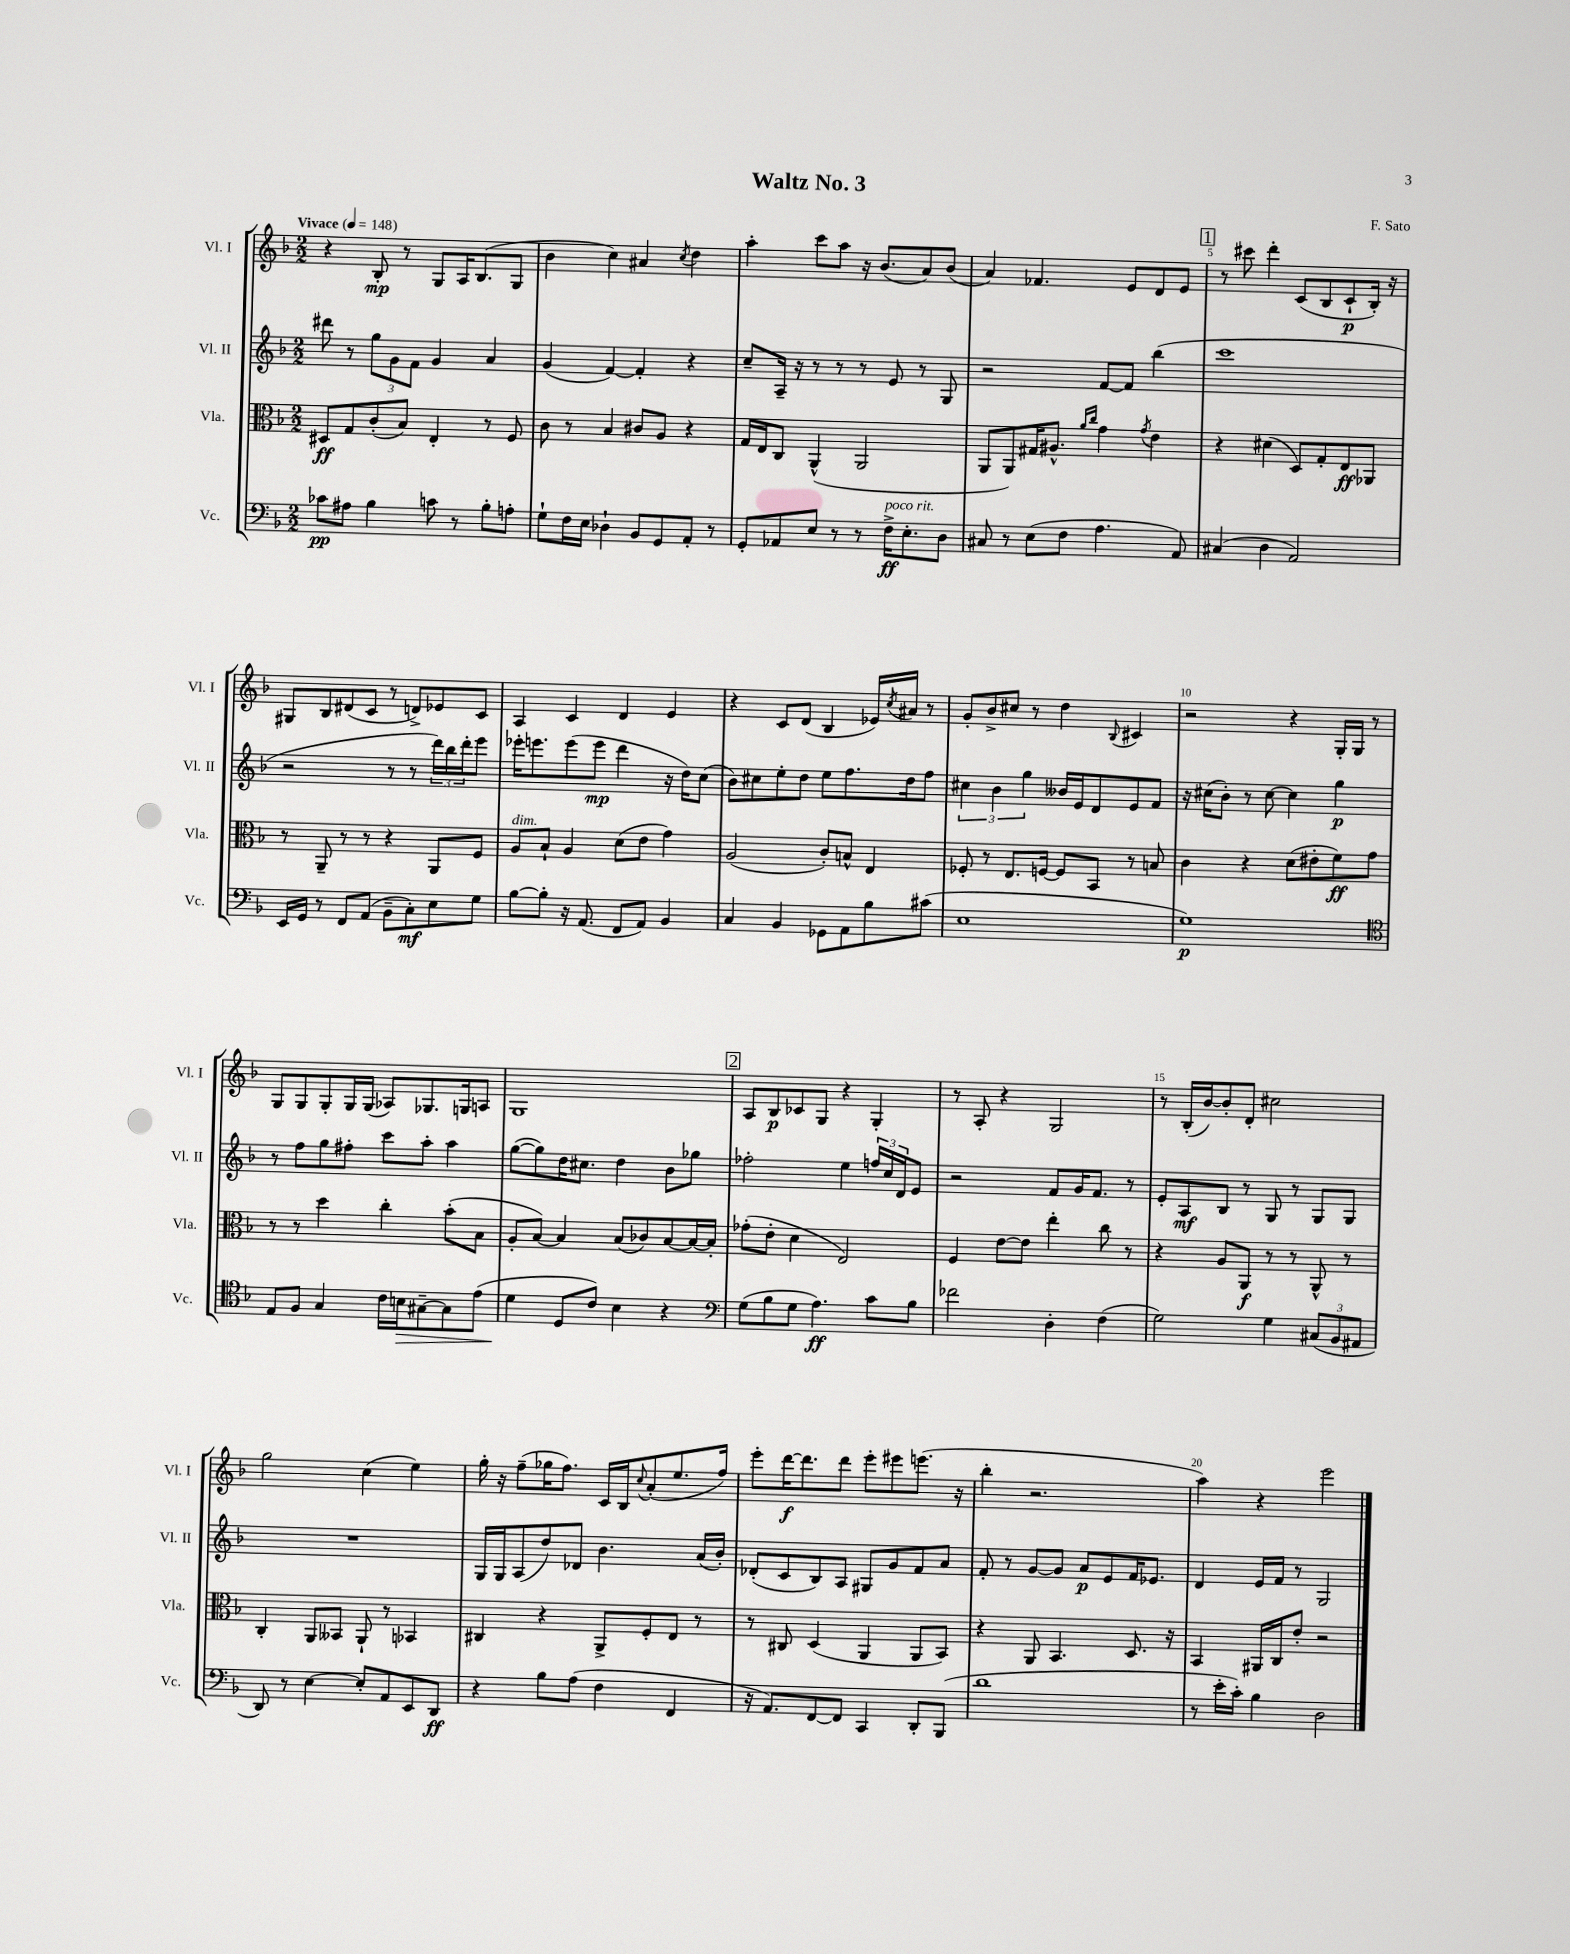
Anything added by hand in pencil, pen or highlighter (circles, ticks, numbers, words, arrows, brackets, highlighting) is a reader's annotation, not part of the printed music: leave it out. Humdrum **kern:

**kern	**dynam	**kern	**dynam	**kern	**dynam	**kern	**dynam
*part4	*part4	*part3	*part3	*part2	*part2	*part1	*part1
*staff4	*staff4	*staff3	*staff3	*staff2	*staff2	*staff1	*staff1
*I"Vc.	*	*I"Vla.	*	*I"Vl. II	*	*I"Vl. I	*
*I'Vc.	*	*I'Vla.	*	*I'Vl. II	*	*I'Vl. I	*
*clefF4	*	*clefC3	*	*clefG2	*	*clefG2	*
*k[b-]	*	*k[b-]	*	*k[b-]	*	*k[b-]	*
*M2/2	*	*M2/2	*	*M2/2	*	*M2/2	*
*MM148	*	*MM148	*	*MM148	*	*MM148	*
=1	=1	=1	=1	=1	=1	=1	=1
!	!	!	!	!	!	!LO:TX:a:B:t=Vivace	!
8c-X\L	pp	8D#X/L	ff	8ddd#X\	.	4r	.
8A#X\J	.	8G/	.	8r	.	.	.
4B-\	.	(8c'/	.	12gg\L	.	8B-'/	mp
.	.	.	.	12g\	.	.	.
.	.	8B-/J)	.	.	.	8r	.
.	.	.	.	12f\J	.	.	.
8cn\	.	4E'/	.	4g/	.	8G/L	.
8r	.	.	.	.	.	16A/K	.
.	.	.	.	.	.	(8.B-/	.
8B-'\L	.	8r	.	4a/	.	.	.
8An'\J	.	8F/	.	.	.	8G/J	.
=2	=2	=2	=2	=2	=2	=2	=2
8G`\L	.	8c\	.	(4g/	.	4b-\	.
16F\L	.	8r	.	.	.	.	.
16E\JJ	.	.	.	.	.	.	.
4D-X`\	.	4B-/	.	[4f/)	.	4cc\)	.
8BB-/L	.	8c#X/L	.	4f'/]	.	4a#X/	.
8GG/	.	8A/J	.	.	.	.	.
.	.	.	.	.	.	8qcc/	.
8AA'/J	.	4r	.	4r	.	4dd\	.
8r	.	.	.	.	.	.	.
=3	=3	=3	=3	=3	=3	=3	=3
8GG'/L	.	16G/LL	.	8cc~/L	.	4aa'\	.
.	.	16E/J	.	.	.	.	.
8AA-X/	.	8C/J	.	16A~/Jk	.	.	.
.	.	.	.	16r	.	.	.
8E/J	.	(4AA^^/	.	8r	.	8ccc\L	.
8r	.	.	.	8r	.	8aa\J	.
8r	.	2AA/	.	8r	.	16r	.
.	.	.	.	.	.	(8.b-/L	.
!LO:TX:a:i:t=poco rit.	!	!	!	!	!	!	!
16F^\KL	ff	.	.	8e/	.	.	.
8.E'\	.	.	.	.	.	.	.
.	.	.	.	8r	.	8a/)	.
8D\J	.	.	.	8G/	.	(8b-/J	.
=4	=4	=4	=4	=4	=4	=4	=4
8C#X/	.	8AA/L	.	2r	.	4a/)	.
8r	.	8AA/)	.	.	.	.	.
(8E\L	.	16G#X/K	.	.	.	4.f-X/	.
.	.	8.A#X^^/J	.	.	.	.	.
8F\J	.	.	.	.	.	.	.
.	.	16qqa/LL	.	.	.	.	.
.	.	16qqcc/JJ	.	.	.	.	.
4.A\	.	4g\	.	[8f/L	.	.	.
.	.	.	.	8f/J]	.	8e/L	.
.	.	8qg/	.	.	.	.	.
.	.	4e\	.	(4bb-\	.	8d/	.
8AA/)	.	.	.	.	.	8e/J	.
!!LO:REH:place=s1:t=1
=5	=5	=5	=5	=5	=5	=5	=5
(4C#X/	.	4r	.	1ccc	.	8r	.
.	.	.	.	.	.	8ccc#X\	.
4D\	.	(4d#X\	.	.	.	4ddd'\	.
2AA/)	.	8D/L)	.	.	.	(8c/L	.
.	.	8G'/	.	.	.	8B-/	.
.	.	8E/	ff	.	.	8c`/	p
.	.	8AA-X/J	.	.	.	16B-'/Jk)	.
.	.	.	.	.	.	16r	.
!!LO:LB:g=z
=6	=6	=6	=6	=6	=6	=6	=6
16EE/LL	.	8r	.	2r	.	8G#X/L	.
16GG/JJ	.	.	.	.	.	.	.
8r	.	8AA~/	.	.	.	8B-/	.
8FF/L	.	8r	.	.	.	(8d#X/	.
(8AA/J	.	8r	.	.	.	8c/J	.
8BB-~\L	.	4r	.	8r	.	8r	.
8C'\)	mf	.	.	8r	.	8dn^/L)	.
8E\	.	8AA/L	.	24ddd\LL)	.	8e-X/	.
.	.	.	.	24bb-\	.	.	.
.	.	.	.	24ddd'\J	.	.	.
8G\J	.	8F/J	.	8eee\J	.	8c/J	.
=7	=7	=7	=7	=7	=7	=7	=7
!	!	!LO:TX:a:i:t=dim.	!	!	!	!	!
[8B-\L	.	8A/L	.	16eee-X'\KL	.	4A/	.
.	.	.	.	8.eeen\	.	.	.
8B-'\J]	.	8B-`/J	.	.	.	.	.
16r	.	4A/	.	(8eee\	.	4c/	.
(8.AA/	.	.	.	.	.	.	.
.	.	.	.	8eee\J	mp	.	.
8FF/L	.	(8d\L	.	4ddd\	.	4d/	.
8AA/J)	.	8e\J	.	.	.	.	.
4BB-/	.	4g\)	.	16r	.	4e/	.
.	.	.	.	16dd\KL)	.	.	.
.	.	.	.	(8cc\J	.	.	.
=8	=8	=8	=8	=8	=8	=8	=8
4C/	.	(2A/	.	8b-\L)	.	4r	.
.	.	.	.	8cc#X\	.	.	.
4BB-/	.	.	.	8ee'\	.	8c/L	.
.	.	.	.	8dd\J	.	(8d/J	.
8GG-X\L	.	8c'/L)	.	8ee\L	.	4B-/	.
8AA\	.	8Bn^^/J	.	8.ff\	.	.	.
8B-\	.	4E/	.	.	.	16e-X/LL)	.
.	.	.	.	.	.	8qcc/	.
.	.	.	.	16dd\k	.	16a#X/JJ	.
(8c#X\J	.	.	.	8ff\J	.	8r	.
=9	=9	=9	=9	=9	=9	=9	=9
1E	.	8F-X'/	.	6cc#X\	.	8g'/L	.
.	.	8r	.	.	.	8b-^/	.
.	.	.	.	6b-\	.	.	.
.	.	8.E/L	.	.	.	8cc#X/J	.
.	.	.	.	6gg\	.	.	.
.	.	.	.	.	.	8r	.
.	.	[16Fn/Jk	.	.	.	.	.
.	.	8F/L]	.	16b--X/LL	.	4dd\	.
.	.	.	.	16e/J	.	.	.
.	.	8BB-/J	.	8d/	.	.	.
.	.	.	.	.	.	8qqB-/	.
.	.	8r	.	8e/	.	4c#X/	.
.	.	8Bn/	.	8f/J	.	.	.
=10	=10	=10	=10	=10	=10	=10	=10
1G)	p	4c\	.	16r	.	2r	.
.	.	.	.	(16cc#X\KL	.	.	.
.	.	.	.	8b-'\J)	.	.	.
.	.	4r	.	8r	.	.	.
.	.	.	.	[8cc#\	.	.	.
.	.	(8d\L	.	4cc#\]	.	4r	.
.	.	8e#X'\	.	.	.	.	.
.	.	8f\)	ff	4gg\	p	16G'/LL	.
.	.	.	.	.	.	16G/JJ	.
.	.	8g\J	.	.	.	8r	.
!!LO:LB:g=z
=11	=11	=11	=11	=11	=11	=11	=11
*clefC4	*	*	*	*	*	*	*
8E/L	.	8r	.	8r	.	8G/L	.
8F/J	.	8r	.	8ff\L	.	8G/	.
4G/	.	4dd\	.	8gg\	.	8G'/	.
.	.	.	.	8ff#X'\J	.	16G/L	.
.	.	.	.	.	.	(16G/JJ	.
16c\LL	.	4cc'\	.	8ccc\L	.	8A-X/L)	.
!	!LO:HP:b	!	!	!	!	!	!
16Bn\J	>	.	.	.	.	.	.
[8G#X~\	.	.	.	8aa'\J	.	8.G-X/	.
8G#\]	.	(8b-'\L	.	4aa\	.	.	.
.	.	.	.	.	.	16Gn/k	.
(8e\J	.	8B-\J	.	.	.	8An/J	.
=12	=12	=12	=12	=12	=12	=12	=12
4d\	.	8A'/L	.	([8gg\L	.	1G	.
.	.	[8B-/J)	.	8gg\])	.	.	.
8D/L	]	4B-/]	.	16dd\K	.	.	.
.	.	.	.	8.cc#X\J	.	.	.
8c/J)	.	.	.	.	.	.	.
4B-\	.	(8B-/L	.	4dd\	.	.	.
.	.	8c-X/)	.	.	.	.	.
4r	.	[8B-/	.	8b-\L	.	.	.
.	.	16B-/L_	.	8gg-X\J	.	.	.
.	.	16B-'/JJ]	.	.	.	.	.
!!LO:REH:place=s1:t=2
=13	=13	=13	=13	=13	=13	=13	=13
*clefF4	*	*	*	*	*	*	*
(8G\L	.	(8g-X'\L	.	2ff-X'\	.	8A/L	.
8B-\	.	8e'\J	.	.	.	8B-/	p
8G\J	.	4d\	.	.	.	8c-X/	.
4.A\)	ff	.	.	.	.	8G/J	.
.	.	2E/)	.	4ee\	.	4r	.
8c\L	.	.	.	24ffn/LL	.	4G'/	.
.	.	.	.	24cc/	.	.	.
.	.	.	.	24d/J	.	.	.
8B-\J	.	.	.	8e/J	.	.	.
=14	=14	=14	=14	=14	=14	=14	=14
2f-X\	.	4F/	.	2r	.	8r	.
.	.	.	.	.	.	8A'/	.
.	.	[8e\L	.	.	.	4r	.
.	.	8e\J]	.	.	.	.	.
4D'\	.	4ee'\	.	8f/L	.	2G/	.
.	.	.	.	16g/K	.	.	.
.	.	.	.	8.f/J	.	.	.
(4F\	.	8cc\	.	.	.	.	.
.	.	8r	.	8r	.	.	.
=15	=15	=15	=15	=15	=15	=15	=15
2G\)	.	4r	.	8e'/L	.	8r	.
.	.	.	.	8A/	mf	(16B-'/LL	.
.	.	.	.	.	.	[16b-/J)	.
.	.	8A/L	.	8B-/J	.	8b-'/]	.
.	.	8AA/J	f	8r	.	8d'/J	.
4G\	.	8r	.	8G/	.	2cc#X\	.
.	.	8r	.	8r	.	.	.
(12C#X/L	.	8AA^^/	.	8G/L	.	.	.
12BB-/	.	.	.	.	.	.	.
.	.	8r	.	8G/J	.	.	.
12AA#X/J	.	.	.	.	.	.	.
!!LO:LB:g=z
=16	=16	=16	=16	=16	=16	=16	=16
8DD/)	.	4C'/	.	1r	.	2gg\	.
8r	.	.	.	.	.	.	.
[4E\	.	8AA/L	.	.	.	.	.
.	.	8BB--X/J	.	.	.	.	.
8E'/L]	.	8AA`/	.	.	.	(4cc\	.
8AA/	.	8r	.	.	.	.	.
8EE/	.	4BB-X/	.	.	.	4ee\)	.
8DD/J	ff	.	.	.	.	.	.
=17	=17	=17	=17	=17	=17	=17	=17
4r	.	4C#X/	.	16G/LL	.	16gg'\	.
.	.	.	.	16G/J	.	16r	.
.	.	.	.	(8A/	.	(8ff~\L	.
8B-\L	.	4r	.	8dd/)	.	16gg-X\K	.
.	.	.	.	.	.	8.ff\J)	.
(8A\J	.	.	.	8d-X/J	.	.	.
4F\	.	8AA^/L	.	4.b-\	.	16c/LL	.
.	.	.	.	.	.	16B-/J	.
.	.	.	.	.	.	8qqcc/	.
.	.	8F'/	.	.	.	(8a'/	.
4FF/	.	8E/J	.	.	.	8.ee/	.
.	.	8r	.	(16a/LL	.	.	.
.	.	.	.	16b-'/JJ)	.	16ff/Jk)	.
=18	=18	=18	=18	=18	=18	=18	=18
16r	.	8r	.	(8d-X'/L	.	8eee'\L	.
8.AA/L)	.	.	.	.	.	.	.
.	.	8C#X/	.	8c/	.	[16ddd\K	f
.	.	.	.	.	.	8.ddd\]	.
[8FF/	.	(4D/	.	8B-/)	.	.	.
8FF/J]	.	.	.	8A/J	.	8ddd\J	.
4CC/	.	4AA/	.	8G#X/L	.	8eee'\L	.
.	.	.	.	8g/	.	8eee#X\	.
8DD'/L	.	8AA/L	.	8f/	.	(8.eeen\J	.
(8BBB-/J	.	8BB-/J)	.	8a/J	.	.	.
.	.	.	.	.	.	16r	.
=19	=19	=19	=19	=19	=19	=19	=19
1d	.	4r	.	8f'/	.	4bb-'\	.
.	.	.	.	8r	.	.	.
.	.	8AA/	.	[8g/L	.	2.r	.
.	.	4.BB-/	.	8g/J]	.	.	.
.	.	.	.	8a/L	p	.	.
.	.	.	.	8e/	.	.	.
.	.	8.D/	.	16f/K	.	.	.
.	.	.	.	8.e-X/J	.	.	.
.	.	16r	.	.	.	.	.
=20	=20	=20	=20	=20	=20	=20	=20
8r	.	4BB-/	.	4d/	.	4aa\)	.
16e'\LL	.	.	.	.	.	.	.
16c'\JJ)	.	.	.	.	.	.	.
4B-\	.	16AA#X/LL	.	16e/LL	.	4r	.
.	.	16C/J	.	16f/JJ	.	.	.
.	.	8e'/J	.	8r	.	.	.
2D\	.	2r	.	2G/	.	2eee\	.
==	==	==	==	==	==	==	==
*-	*-	*-	*-	*-	*-	*-	*-
